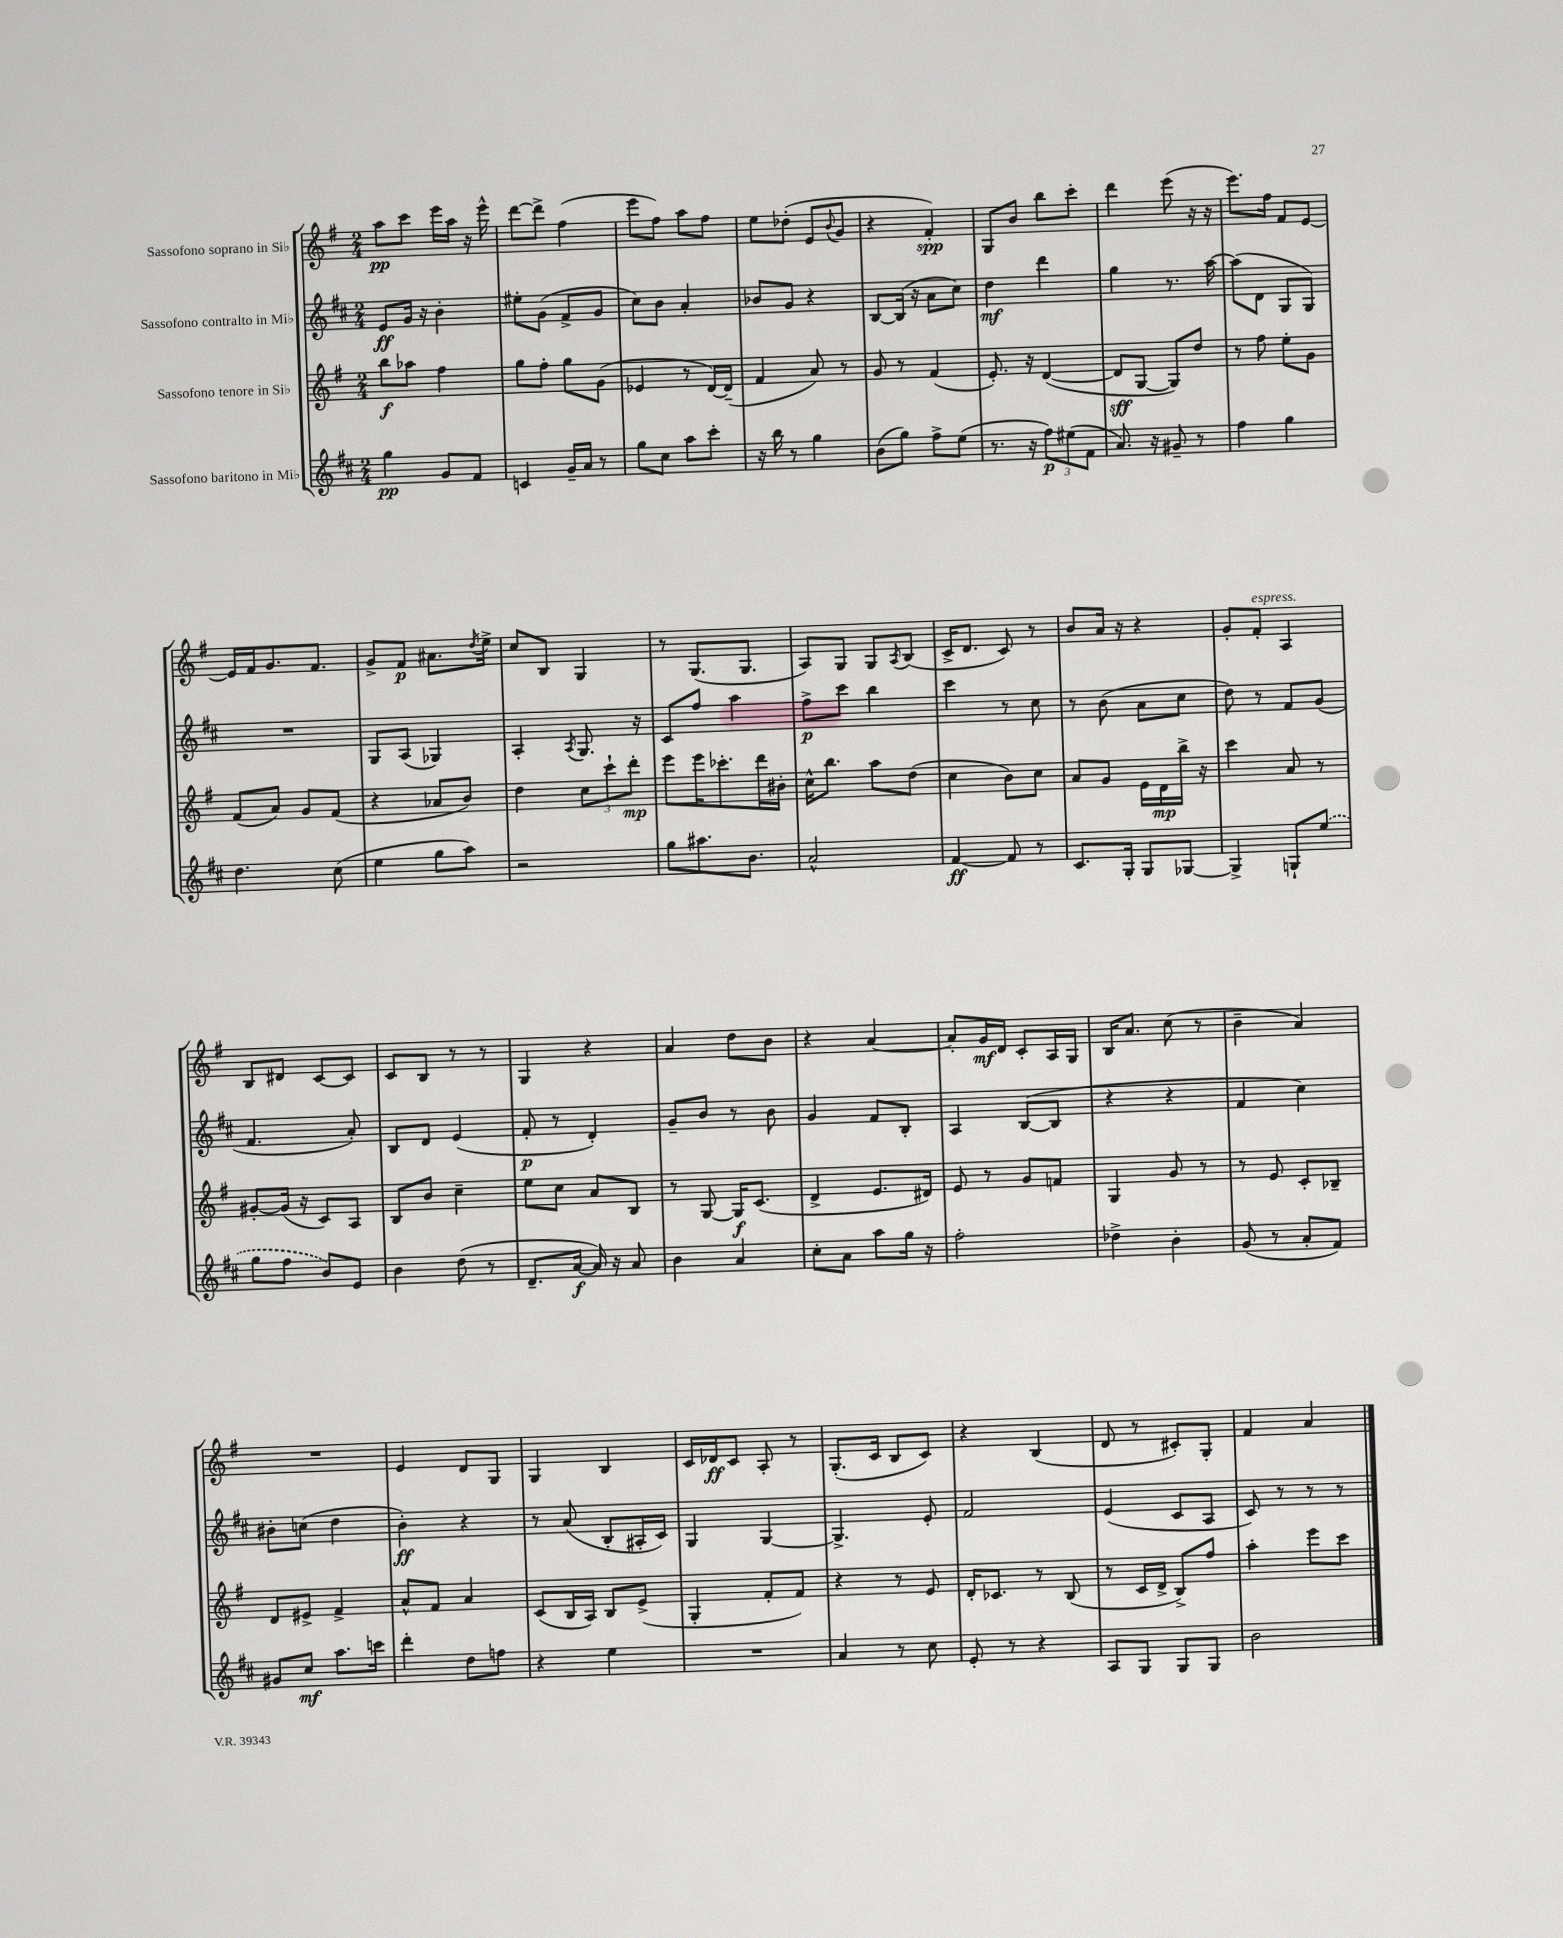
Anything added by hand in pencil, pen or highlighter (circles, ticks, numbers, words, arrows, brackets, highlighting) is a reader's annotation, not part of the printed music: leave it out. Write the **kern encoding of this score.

**kern	**dynam	**kern	**dynam	**kern	**dynam	**kern	**dynam
*part4	*part4	*part3	*part3	*part2	*part2	*part1	*part1
*staff4	*staff4	*staff3	*staff3	*staff2	*staff2	*staff1	*staff1
*I"Sassofono baritono in Mi♭	*	*I"Sassofono tenore in Si♭	*	*I"Sassofono contralto in Mi♭	*	*I"Sassofono soprano in Si♭	*
*clefG2	*	*clefG2	*	*clefG2	*	*clefG2	*
*k[f#c#]	*	*k[f#]	*	*k[f#c#]	*	*k[f#]	*
*M2/4	*	*M2/4	*	*M2/4	*	*M2/4	*
=1	=1	=1	=1	=1	=1	=1	=1
4gg\	pp	8bb\L	f	8e/L	ff	8aa\L	pp
.	.	8aa-X\J	.	16g/Jk	.	8ccc\J	.
.	.	.	.	16r	.	.	.
8g/L	.	4ff#\	.	4b'\	.	16eee\LL	.
.	.	.	.	.	.	16aa\JJ	.
8f#/J	.	.	.	.	.	16r	.
.	.	.	.	.	.	16eee^^\	.
=2	=2	=2	=2	=2	=2	=2	=2
4cn/	.	8gg\L	.	8ee#X'\L	.	[8ddd\L	.
.	.	8ff#'\J	.	(8g\J	.	8ddd^\J]	.
16g~/LL	.	8gg\L	.	8f#^/L	.	(4ff#\	.
16a/JJ	.	.	.	.	.	.	.
8r	.	(8g\J	.	8g/J	.	.	.
=3	=3	=3	=3	=3	=3	=3	=3
8gg\L	.	4e-X/	.	8cc#\L)	.	8eee\L	.
8cc#\J	.	.	.	8b\J	.	8ff#\J)	.
8aa\L	.	8r	.	4a'/	.	8aa\L	.
8ccc#'\J	.	[16d/LL)	.	.	.	8ff#\J	.
.	.	(16d~/JJ]	.	.	.	.	.
=4	=4	=4	=4	=4	=4	=4	=4
16r	.	4f#/	.	8b-X/L	.	8ee\L	.
16bb\	.	.	.	.	.	.	.
8r	.	.	.	8g/J	.	(8dd-X'\J	.
4gg\	.	8a/)	.	4r	.	8e/L	.
.	.	.	.	.	.	8qqb/	.
.	.	8r	.	.	.	8g/J	.
=5	=5	=5	=5	=5	=5	=5	=5
(8b\L	.	8g/	.	[8B/L	.	4r	.
8gg\J)	.	8r	.	(16B/Jk]	.	.	.
.	.	.	.	16r	.	.	.
8ff#^\L	.	(4f#/	.	8a\L	.	4f#'/)	spp
(8ee\J	.	.	.	8cc#\J)	.	.	.
=6	=6	=6	=6	=6	=6	=6	=6
8.r	.	8.e'/)	.	4dd\	mf	8G/L	.
.	.	.	.	.	.	8b/J	.
16r	.	16r	.	.	.	.	.
12ff#\L)	p	([4d/	.	4ddd\	.	8bb\L	.
(12ee#X\	.	.	.	.	.	.	.
.	.	.	.	.	.	8ccc'\J	.
12f#\J	.	.	.	.	.	.	.
=7	=7	=7	=7	=7	=7	=7	=7
8.a/)	.	8d/L]	sff	4gg\	.	4ddd\	.
.	.	[8G/J	.	.	.	.	.
16r	.	.	.	.	.	.	.
8g#X~/	.	8G/L])	.	8.r	.	(8eee\	.
8r	.	8dd/J	.	.	.	16r	.
.	.	.	.	[16aa\	.	16r	.
=8	=8	=8	=8	=8	=8	=8	=8
4ff#\	.	8r	.	(8aa\L]	.	8.eee\L)	.
.	.	8ff#\	.	8d\J	.	.	.
.	.	.	.	.	.	16ff#\Jk	.
4gg\	.	8ee'\L	.	8G/L	.	8f#/L	.
.	.	8g\J	.	8G/J)	.	[8e/J	.
!!LO:LB:g=z
=9	=9	=9	=9	=9	=9	=9	=9
4.dd\	.	(8f#/L	.	2r	.	16e/LL]	.
.	.	.	.	.	.	16f#/J	.
.	.	8a/J)	.	.	.	8.g/	.
.	.	8g/L	.	.	.	.	.
.	.	.	.	.	.	8.f#/J	.
(8cc#\	.	(8f#/J	.	.	.	.	.
=10	=10	=10	=10	=10	=10	=10	=10
4ee\	.	4r	.	8G/L	.	8g^/L	.
.	.	.	.	(8A/J	.	8f#/J	p
8gg\L	.	8a-X/L	.	4G-X/)	.	8.a#X\L	.
8aa\J)	.	8b/J)	.	.	.	.	.
.	.	.	.	.	.	8qdd/	.
.	.	.	.	.	.	16ee^\Jk	.
=11	=11	=11	=11	=11	=11	=11	=11
2r	.	4dd\	.	4A'/	.	8cc/L	.
.	.	.	.	.	.	8B/J	.
.	.	.	.	8qA/	.	.	.
.	.	12cc\L	.	8.G/	.	4G/	.
.	.	12ccc`\	.	.	.	.	.
.	.	12ddd'\J	mp	.	.	.	.
.	.	.	.	16r	.	.	.
=12	=12	=12	=12	=12	=12	=12	=12
8gg\L	.	8eee\L	.	8c#/L	.	8r	.
8.aa#X\	.	16eee\K	.	8ff#/J	.	(8.G/L	.
.	.	8.ccc-X'\	.	.	.	.	.
.	.	.	.	4aa\	.	.	.
8.b\J	.	.	.	.	.	8.G/J	.
.	.	16ddd\L	.	.	.	.	.
.	.	16b#X'\JJ	.	.	.	.	.
=13	=13	=13	=13	=13	=13	=13	=13
2a^^/	.	16cc^^\KL	.	8ff#^\L	p	8A/L)	.
.	.	8.bb\J	.	.	.	.	.
.	.	.	.	8ccc#\J	.	8G/J	.
.	.	8aa\L	.	4bb\	.	8G/L	.
.	.	.	.	.	.	8qA/	.
.	.	(8dd\J	.	.	.	(8B/J	.
=14	=14	=14	=14	=14	=14	=14	=14
[4f#/	ff	4cc\	.	4ccc#\	.	16c^/KL	.
.	.	.	.	.	.	8.d/J	.
8f#/]	.	8b\L)	.	8r	.	8c/)	.
8r	.	8cc\J	.	8cc#\	.	8r	.
=15	=15	=15	=15	=15	=15	=15	=15
8.c#/L	.	8a/L	.	8r	.	8b/L	.
.	.	8g/J	.	(8b\	.	16a/Jk	.
16G'/Jk	.	.	.	.	.	16r	.
8G/L	.	16e\LL	.	8a\L	.	4r	.
.	.	16d\	mp	.	.	.	.
[8G-X/J	.	16bb^\JJ	.	8cc#\J	.	.	.
.	.	16r	.	.	.	.	.
=16	=16	=16	=16	=16	=16	=16	=16
4G-^/]	.	4ccc\	.	8dd\)	.	8g'/L	.
!	!	!	!	!	!	!LO:TX:a:i:t=espress.	!
.	.	.	.	8r	.	8f#'/J	.
8Gn`/L	.	8a/	.	8f#/L	.	4A/	.
(8ee/J	.	8r	.	(8g/J	.	.	.
!!LO:LB:g=z
=17	=17	=17	=17	=17	=17	=17	=17
8gg\L	.	[8g#X'/L	.	4.f#/	.	8B/L	.
8ff#\J	.	(16g#/Jk]	.	.	.	8d#X/J	.
.	.	16r	.	.	.	.	.
8b/L)	.	8c/L)	.	.	.	[8c/L	.
8e/J	.	8A/J	.	8a'/)	.	8c/J]	.
=18	=18	=18	=18	=18	=18	=18	=18
4b\	.	8B/L	.	8B/L	.	8c/L	.
.	.	8b/J	.	8d/J	.	8B/J	.
(8dd\	.	4cc~\	.	(4e/	.	8r	.
8r	.	.	.	.	.	8r	.
=19	=19	=19	=19	=19	=19	=19	=19
8.d~/L	.	8ee\L	.	8f#'/	p	4G/	.
.	.	8cc\J	.	8r	.	.	.
[16a/Jk	f	.	.	.	.	.	.
16a/])	.	8a/L	.	4d'/)	.	4r	.
16r	.	.	.	.	.	.	.
8a/	.	8B/J	.	.	.	.	.
=20	=20	=20	=20	=20	=20	=20	=20
4b\	.	8r	.	8g~/L	.	4a/	.
.	.	[8G/	.	8b/J	.	.	.
4a/	.	16G/KL]	f	8r	.	8dd\L	.
.	.	(8.c/J	.	.	.	.	.
.	.	.	.	8b\	.	8b\J	.
=21	=21	=21	=21	=21	=21	=21	=21
8cc#'\L	.	4d^/	.	4g/	.	4r	.
8a\J	.	.	.	.	.	.	.
8aa\L	.	8.e/L	.	8f#/L	.	[4a/	.
16gg\Jk	.	.	.	8B'/J	.	.	.
16r	.	16d#X/Jk)	.	.	.	.	.
=22	=22	=22	=22	=22	=22	=22	=22
2ff#'\	.	8e/	.	4A/	.	8a'/L]	.
.	.	8r	.	.	.	16g/L	mf
.	.	.	.	.	.	16d/JJ	.
.	.	8g/L	.	([8B/L	.	8c'/L	.
.	.	8fn/J	.	8B/J]	.	16A/L	.
.	.	.	.	.	.	16G/JJ	.
=23	=23	=23	=23	=23	=23	=23	=23
4dd-X^\	.	4G/	.	4r	.	16B/KL	.
.	.	.	.	.	.	8.a/J	.
4b'\	.	8g/	.	4r	.	(8cc\	.
.	.	8r	.	.	.	8r	.
=24	=24	=24	=24	=24	=24	=24	=24
(8g/	.	8r	.	4f#/	.	4b~\	.
8r	.	8e/	.	.	.	.	.
8a'/L	.	8c'/L	.	4cc#\)	.	4a/)	.
8f#/J)	.	8B-X~/J	.	.	.	.	.
!!LO:LB:g=z
=25	=25	=25	=25	=25	=25	=25	=25
8g#X/L	.	8d/L	.	8b#X'\L	.	2r	.
8cc#/J	mf	8e#X^/J	.	(8ccn\J	.	.	.
8.aa\L	.	4f#^/	.	4dd\	.	.	.
16cccn\Jk	.	.	.	.	.	.	.
=26	=26	=26	=26	=26	=26	=26	=26
4ddd'\	.	8a^^/L	.	4b'\)	ff	4e/	.
.	.	8f#/J	.	.	.	.	.
8dd\L	.	4a/	.	4r	.	8d/L	.
8ffn\J	.	.	.	.	.	8G/J	.
=27	=27	=27	=27	=27	=27	=27	=27
4r	.	(8c/L	.	8r	.	4G/	.
.	.	16B/L	.	(8a/	.	.	.
.	.	16A/JJ)	.	.	.	.	.
4ee\	.	8B/L	.	8B'/L	.	4B/	.
.	.	(8e^/J	.	16A#X'/L	.	.	.
.	.	.	.	16c#/JJ)	.	.	.
=28	=28	=28	=28	=28	=28	=28	=28
2r	.	4G'/	.	4G/	.	16c/LL	.
.	.	.	.	.	.	16d-X/J	ff
.	.	.	.	.	.	8c/J	.
.	.	8f#'/L	.	[4G/	.	8A'/	.
.	.	8f#/J)	.	.	.	8r	.
=29	=29	=29	=29	=29	=29	=29	=29
4a/	.	4r	.	4.G^/]	.	(8.G'/L	.
.	.	.	.	.	.	16c/Jk	.
8r	.	8r	.	.	.	8B/L	.
8cc#\	.	8e/	.	8e'/	.	8c/J)	.
=30	=30	=30	=30	=30	=30	=30	=30
8e'/	.	16d'/KL	.	2f#/	.	4r	.
.	.	8.c-X/J	.	.	.	.	.
8r	.	.	.	.	.	.	.
4r	.	8r	.	.	.	(4B/	.
.	.	(8B/	.	.	.	.	.
=31	=31	=31	=31	=31	=31	=31	=31
8A/L	.	8r	.	(4e/	.	8d/	.
8G/J	.	16c/LL	.	.	.	8r	.
.	.	16d^/JJ	.	.	.	.	.
8G/L	.	8B^/L)	.	8c#/L	.	8c#X'/L)	.
8G/J	.	8ff#/J	.	8A/J	.	8G'/J	.
=32	=32	=32	=32	=32	=32	=32	=32
2b\	.	4aa'\	.	8c#/)	.	4f#/	.
.	.	.	.	8r	.	.	.
.	.	8eee\L	.	8r	.	4a/	.
.	.	8ccc\J	.	8r	.	.	.
==	==	==	==	==	==	==	==
*-	*-	*-	*-	*-	*-	*-	*-
